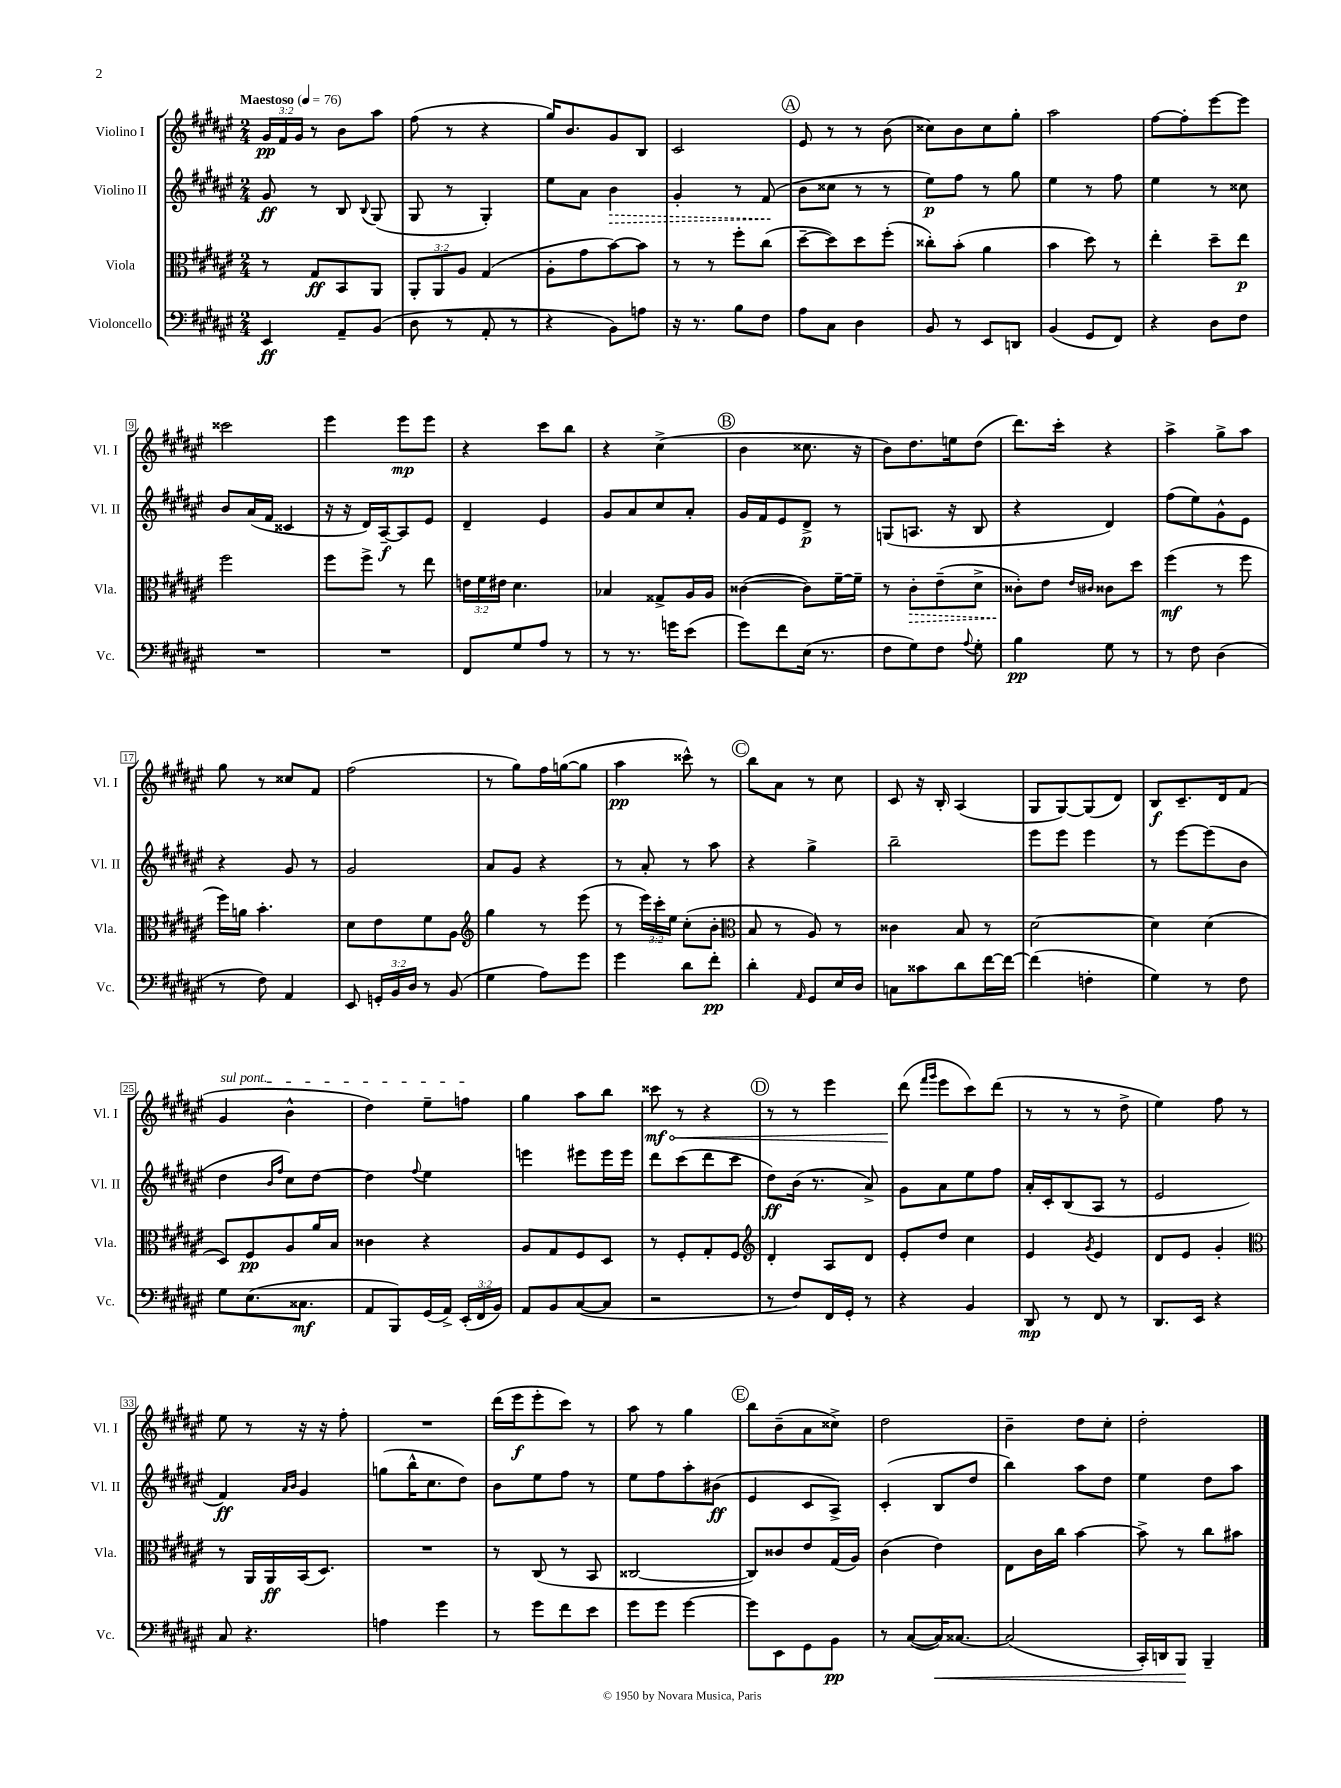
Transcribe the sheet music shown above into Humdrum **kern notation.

**kern	**kern	**kern	**kern
*staff4	*staff3	*staff2	*staff1
*clefF4	*clefC3	*clefG2	*clefG2
*k[f#c#g#d#a#e#]	*k[f#c#g#d#a#e#]	*k[f#c#g#d#a#e#]	*k[f#c#g#d#a#e#]
*M2/4	*M2/4	*M2/4	*M2/4
*MM76	*MM76	*MM76	*MM76
4EE#	8r	8g#	24g#
.	.	.	24f#
.	.	.	24g#
.	8G#	8r	8r
8AA#~	8BB	8B	8b
.	.	8qqB	.
(8BB	8AA#	(8G#	8aa#
=	=	=	=
8D#	12AA#'	8G#	(8ff#
.	12AA#	.	.
8r	.	8r	8r
.	12A#	.	.
8AA#'	(4G#	4G#')	4r
8r	.	.	.
=	=	=	=
4r	8A#'	8ee#	16gg#)
.	.	.	8.b
.	8g#	8a#	.
8BB)	[8b)	4b	8g#
8A	8b]	.	8B
=	=	=	=
16r	8r	4g#'	2c#
8.r	.	.	.
.	8r	.	.
8B	8ff#'	8r	.
8F#	(8cc#	(8f#	.
=	=	=	=
8A#	[8dd#~	8b	8e#
8C#	8dd#])	8cc##	8r
4D#	8dd#	8r	8r
.	(8ff#'	8r	(8b
=	=	=	=
8BB	8cc##')	8ee#)	8cc##)
8r	(8b'	8ff#	8b
8EE#	4a#	8r	8cc##
8DD	.	8gg#	8gg#'
=	=	=	=
(4BB	4b	4ee#	2aa#
8GG#	8dd#)	8r	.
8FF#)	8r	8ff#	.
=	=	=	=
4r	4ee#'	4ee#	[8ff#
.	.	.	8ff#']
8D#	8dd#~	8r	[8eee#
8F#	8ee#	8cc##	8eee#]
=	=	=	=
2r	2ff#	8b	2ccc##
.	.	(16a#	.
.	.	16f#	.
.	.	4c##	.
=	=	=	=
2r	8ff#	16r	4eee#
.	.	16r	.
.	8ff#^	16d#)	.
.	.	[16A#~	.
.	8r	8A#]	8eee#
.	8ee#	8e#	8eee#
=	=	=	=
8FF#	24e	4d#~	4r
.	24f#	.	.
.	24e#	.	.
8G#	4.d#	.	.
8A#	.	4e#	8ccc#
8r	.	.	8bb
=	=	=	=
8r	4B-	8g#	4r
8.r	.	8a#	.
.	8G##^	8cc#	(4cc#^
16g	.	.	.
(8e#	16A#	8a#'	.
.	16A#	.	.
=	=	=	=
8g#)	([4c##	16g#	4b
.	.	16f#	.
8f#	.	8e#	.
(16E#	8c##])	8d#^	8.cc##
8.r	.	.	.
.	[16f#~	8r	.
.	16f#~]	.	16r
=	=	=	=
8F#	8r	(8G	8b)
8G#)	8c#'	8.A	8.dd#
8F#	(8e#~	.	.
.	.	16r	16ee
8qqA#	.	.	.
8G#'	8d#^	8B	(8dd#
=	=	=	=
4B	8c##')	4r	8.ddd#)
.	8e#	.	.
.	.	.	16ccc#'
.	16qqe#	.	.
.	16qqc#	.	.
8G#	8c##	4d#)	4r
8r	8dd#	.	.
=	=	=	=
8r	(4ff#	(8ff#	4aa#^
8F#	.	8ee#)	.
(4D#	8r	8g#^^	8gg#^
.	8ff#	8e#	8aa#
=	=	=	=
8r	16ff#)	4r	8gg#
.	16a	.	.
8F#)	4.b'	.	8r
4AA#	.	8g#	8cc##
.	.	8r	8f#
=	=	=	=
8EE#	8d#	2g#	(2ff#
24GG'	8e#	.	.
24BB	.	.	.
24D#	.	.	.
8r	8f#	.	.
(8BB	8A#	.	.
=	=	=	=
*	*clefG2	*	*
4G#	4gg#	8a#	8r
.	.	8g#	8gg#)
8A#)	8r	4r	16ff#
.	.	.	([16gg
8g#	(8eee#	.	8gg]
=	=	=	=
4g#	8r	8r	4aa#
.	24eee#)	8a#'	.
.	24ccc#'	.	.
.	24ee#	.	.
8d#	(8cc#'	8r	8ccc##^^)
8f#'	8b'	8aa#	8r
=	=	=	=
*	*clefC3	*	*
4d#'	8B	4r	8bb
.	8r	.	8a#
16qqAA#	.	.	.
8GG#	8A#)	4gg#^	8r
16E#	8r	.	8cc#
16D#	.	.	.
=	=	=	=
8C	4c##	2bb~	8c#
8c##	.	.	16r
.	.	.	16B'
8d#	8B	.	(4A#
[16f#	8r	.	.
16f#_	.	.	.
=	=	=	=
(4f#]	[2d#	8eee#	8G#
.	.	8eee#	[8G#)
4F'	.	4eee#	(8G#]
.	.	.	8d#)
=	=	=	=
4G#)	4d#]	8r	8B
.	.	[8eee#	8.c#~
8r	(4d#	(8eee#]	.
.	.	.	16d#
8F#	.	8b	(8f#
=	=	=	=
8G#	8D#)	4dd#	4g#
(8.E#	8F#	.	.
.	.	16qqb	.
.	.	16qqff#	.
.	8A#	8cc#)	4b^^
8.C##	.	.	.
.	16a#	[8dd#	.
.	16B	.	.
=	=	=	=
8AA#	4c##	4dd#]	4dd#)
8BBB)	.	.	.
.	.	8qqff#	.
(16GG#	4r	4ee#	8ee#~
16AA#^)	.	.	.
(24EE#'	.	.	8ff
24FF#	.	.	.
24BB)	.	.	.
=	=	=	=
8AA#	8A#	4eee	4gg#
8BB	8G#	.	.
([8C#	8F#	8eee#	8aa#
8C#]	8D#	16eee#	8bb
.	.	16eee#	.
=	=	=	=
2r	8r	8ddd#	8ccc##
.	8F#'	(8ccc#	8r
.	8G#'	8ddd#	4r
.	8F#	8ccc#	.
=	=	=	=
*	*clefG2	*	*
8r	4d#'	8dd#)	8r
8F#)	.	(16b	8r
.	.	8.r	.
16FF#	8A#	.	4eee#
16GG#'	.	.	.
8r	8d#	8a#^)	.
=	=	=	=
4r	8e#'	8g#	(8ddd#
.	.	.	16qqfff#
.	.	.	16qqggg#
.	8dd#	8a#	8eee#
4BB	4cc#	8ee#	8ccc#)
.	.	8ff#	(8ddd#
=	=	=	=
8DD#	4e#	16a#'	8r
.	.	16c#'	.
8r	.	(8B	8r
.	8qg#	.	.
8FF#	4e#	8A#	8r
8r	.	8r	8dd#^
=	=	=	=
8.DD#	8d#	2e#	4ee#)
.	8e#	.	.
16EE#	.	.	.
4r	4g#'	.	8ff#
.	.	.	8r
=	=	=	=
*	*clefC3	*	*
8C#	8r	4f#)	8ee#
4.r	16AA#	.	8r
.	16AA#	.	.
.	.	16qqa#	.
.	.	16qqb	.
.	(16BB	4g#	16r
.	8.D#)	.	16r
.	.	.	8ff#'
=	=	=	=
4A	2r	(8gg	2r
.	.	16bb^^	.
.	.	8.cc#	.
4g#	.	.	.
.	.	8dd#)	.
=	=	=	=
8r	8r	8b	(16ddd#
.	.	.	16eee#
8g#	(8C#	8ee#	8eee#'
8f#	8r	8ff#	8ccc#)
8e#	8BB	8r	8r
=	=	=	=
8g#	[2C##	8ee#	8aa#
8g#	.	8ff#	8r
[4g#	.	8aa#'	4gg#
.	.	(8b#	.
=	=	=	=
8g#]	8C##])	4e#	8bb
8EE#	8c##	.	(8b~
8GG#	8e#	8c#	8a#
8BB	(16G#	8A#^)	8cc##^)
.	16A#)	.	.
=	=	=	=
8r	(4c#	(4c#'	2dd#
([8C#	.	.	.
16C#])	4e#)	8B	.
[8.C##	.	.	.
.	.	8dd#	.
=	=	=	=
(2C##]	8E#	4bb)	4b~
.	16c#	.	.
.	16cc#	.	.
.	[4b	8aa#	8dd#
.	.	8dd#	8cc#'
=	=	=	=
16CC#')	8b^]	4ee#	2dd#'
16DD	.	.	.
8BBB	8r	.	.
4BBB~	8cc#	8dd#	.
.	8b#	8aa#	.
==	==	==	==
*-	*-	*-	*-
